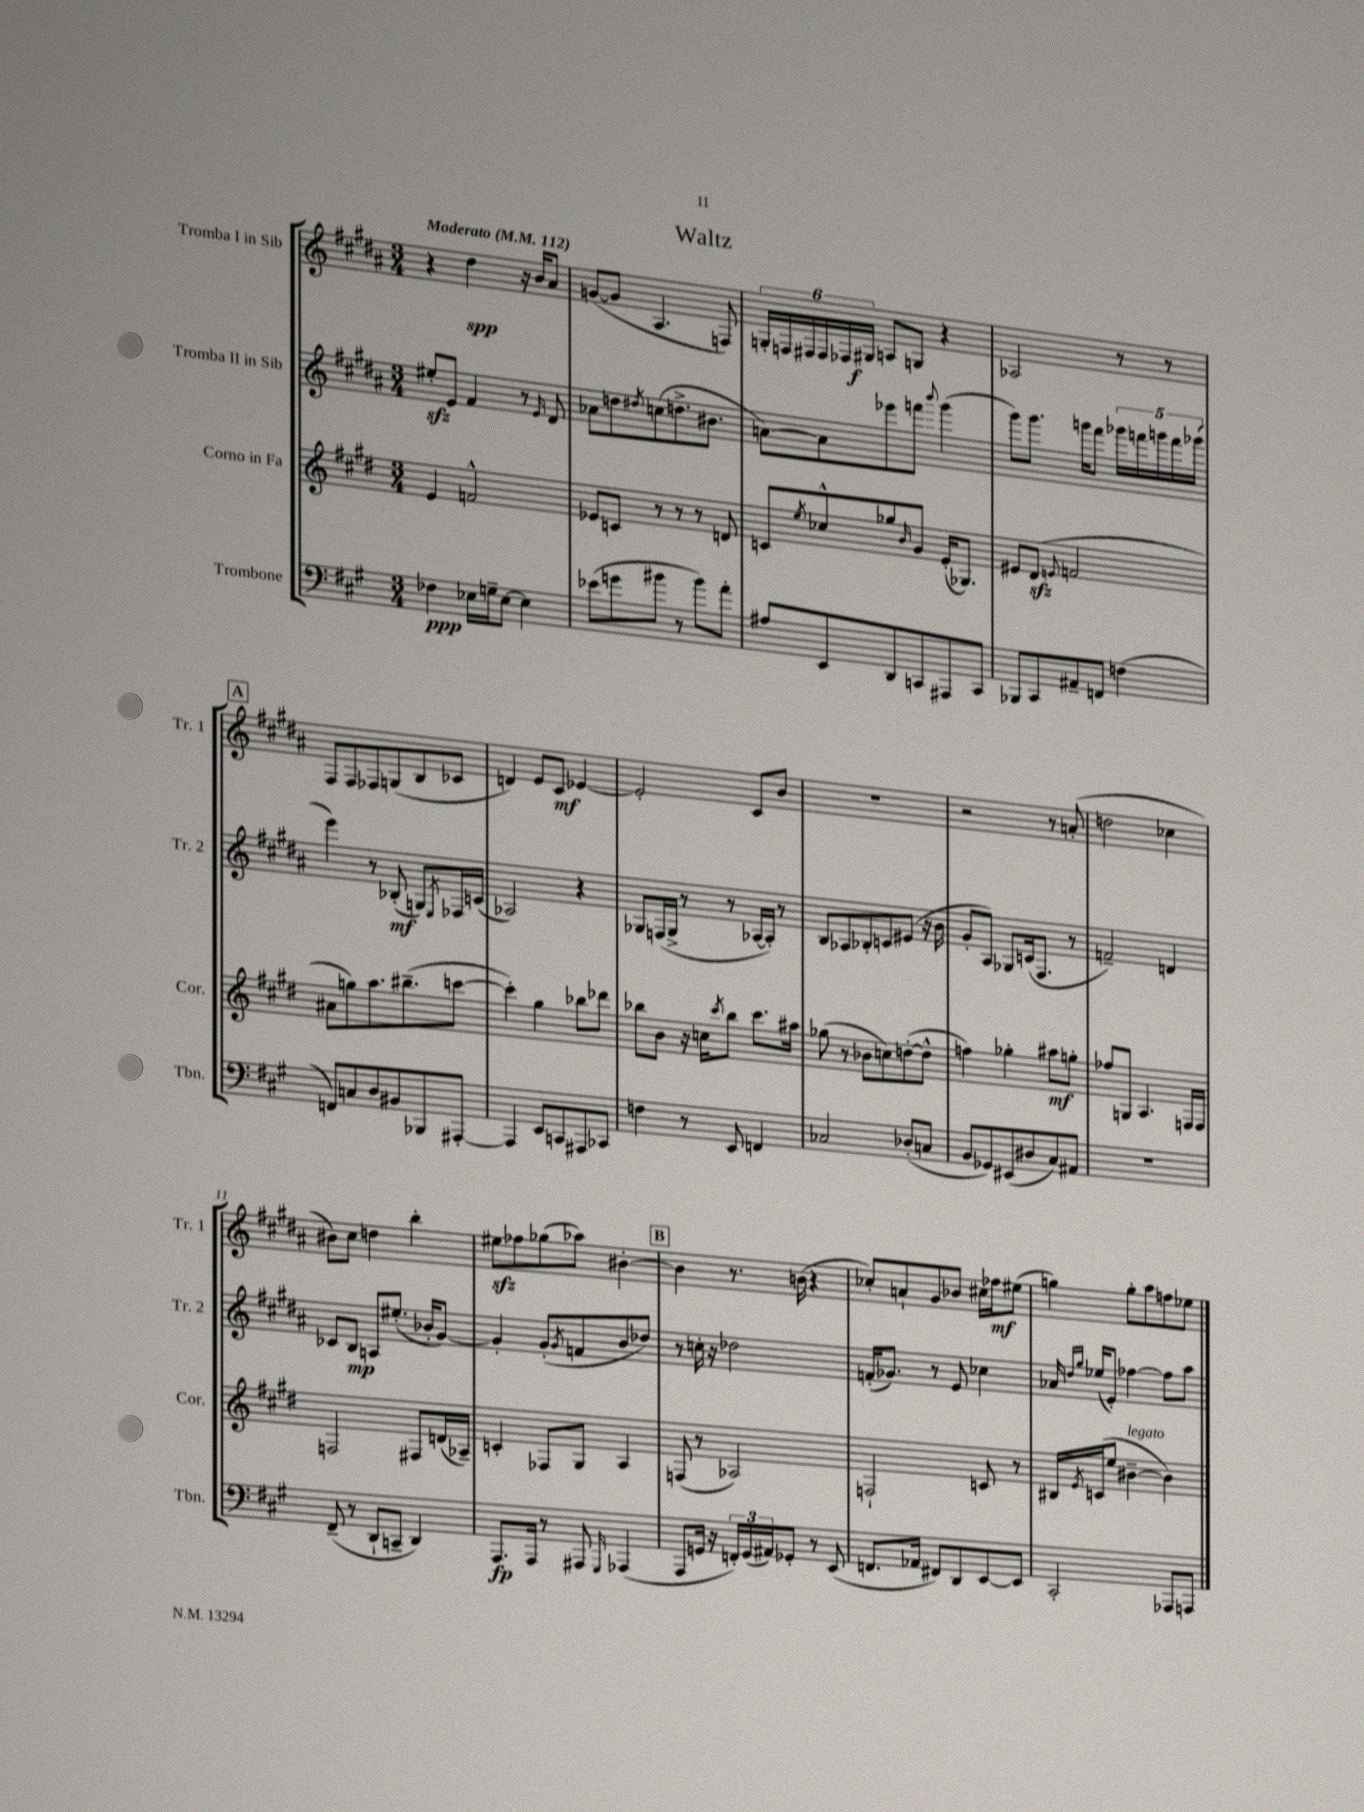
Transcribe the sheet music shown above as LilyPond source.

\header { title = "Waltz" }
<<
\new StaffGroup <<
\new Staff = "s0" \with { instrumentName = "Tromba I in Sib" shortInstrumentName = "Tr. 1" } {
    \clef treble \key b \major \numericTimeSignature \time 3/4 \tempo "Moderato" 4 = 112
    r4 dis''4\spp r16 b'16 ais'8 |
    g'8~( g'8 ais4. f8) |
    \tuplet 6/4 { g16-. f16 fis16 fis16 fes16 gis16\f } a8 g8 r4 |
    aes2 r8 r8 |
    \mark \markup { \box "A" } fis8 fis8 fes8 g8( b8 ces'8 |
    d'4) e'8 cis'8\mf ees'4~ |
    ees'2-. cis'8 b'8 |
    R2. |
    r2 r8 a'8-.( |
    d''2 ces''4 |
    bis'8) cis''8 d''4 b''4-. |
    eis''8\sfz fes''8 ges''8( aes''8) bis'4~-. |
    \mark \markup { \box "B" } bis'4 r8. b'16( r4 |
    ces''8-.) a'8-! gis'8 bes'8 cis''16 fes''16\mf eis''8( |
    g''4) g''8-. ais''8 f''8 ees''8 \bar "|." |
}
\new Staff = "s1" \with { instrumentName = "Tromba II in Sib" shortInstrumentName = "Tr. 2" } {
    \clef treble \key b \major \numericTimeSignature \time 3/4
    eis''8-.\sfz e'8 fis'4 r8 \grace { e'16 } dis'8 |
    aes'8 d''8 \acciaccatura { dis''8 } c''8( d''8.-> bis'8. |
    a'8~) a'8 ees'''8 f'''8 \appoggiatura { b'''8 } gis'''4( |
    gis'''8) gis'''8. g'''16 fis'''8 \tuplet 5/4 { ges'''16 f'''16 g'''16 f'''16 ges'''16( } |
    \mark \markup { \box "A" } e'''4) r8 bes8-.\mf( g8) \acciaccatura { e8 } fes16 c'16( |
    aes2) r4 |
    ges8 f16( ges16-> r8 r8 aes16~ aes16-.) r8 |
    b8 aes8 bes8-. c'8 eis'8( r16 b'16 |
    gis'8-. ais8) ges8 c'16( fis8. r8 |
    f'2--) d'4 |
    ces'8 b8\mp a8 eis''8.-.( bes'16-. gis'8~) |
    gis'4-. gis'8-.( \acciaccatura { gis'8 } f'8 b'8 des''8) |
    \mark \markup { \box "B" } r8 c''16-. r16 des''2 |
    f'16-.( ges'8.) r8 e'8 ces''4 |
    aes'16 \grace { dis''16 gis''16 } ees''16( e'8-.) fes''4~ fes''8 ais''8 \bar "|." |
}
\new Staff = "s2" \with { instrumentName = "Corno in Fa" shortInstrumentName = "Cor." } {
    \clef treble \key e \major \numericTimeSignature \time 3/4
    e'4 f'2-^ |
    ees'8 c'8 r8 r8 r8 d'8 |
    c'8 \acciaccatura { e''8 } ces''8-^ ges''8 \grace { b'16 } gis'8 e'16-.( ges8.) |
    eis'8 dis'8\sfz( \appoggiatura { e'8 } f'2 |
    \mark \markup { \box "A" } ais'8 g''8) a''8. bis''8.--( c'''8~ |
    c'''4-.) gis''4 bes''8 des'''8 |
    bes''8 b'8 r16 c''16 \acciaccatura { cis'''8 } bes''8 cis'''8. ais''16 |
    ges''8( r8 bes'8 c''8) d''8~-.( d''8-^ |
    f''4) ges''4-. ais''8\mf g''8-. |
    fes''8 g8 a4. f16 f16 |
    f2 fis8 d'16( aes16--) |
    c'4-. fes8 gis8 a4 |
    \mark \markup { \box "B" } f8( r8 aes2) |
    f2-! c'8 r8 |
    bis16 \acciaccatura { e'8 } c'16( e''8 bis'4~--^\markup { \italic "legato" } bis'4) \bar "|." |
}
\new Staff = "s3" \with { instrumentName = "Trombone" shortInstrumentName = "Tbn." } {
    \clef bass \key a \major \numericTimeSignature \time 3/4
    fes4\ppp ees16 g16-- ees8~ ees4 |
    ees'8( g'8 bis'8 r8 bis'8) a'8-. |
    ais8 e,8 d,8 c,8 ais,,8 c,8 |
    bes,,8 cis,8 ais,8-- f,8 f4( |
    \mark \markup { \box "A" } f,8) c8 d8 bis,8 bes,,8 ais,,8~-. |
    ais,,4 e,8 c,8 ais,,8 ces,8 |
    f4 r8 e,8 f,4 |
    ces2 des8-.( c8 |
    b,8 ges,8) eis,8( dis8 cis8) ais,8 |
    R2. |
    fis,8--( r8 d,8-! c,8-- d,4) |
    a,,8.\fp a,,16 r8 ais,,8 \grace { gis,,16 } aes,,4( |
    \mark \markup { \box "B" } a,,8 g,16 r16 \tuplet 3/2 { f,16-.) g,16( ais,16) } ges,8-. r8 e,8( |
    f,8. aes,16 fis,8) d,8 e,8~ e,8 |
    cis,2-. aes,,8 a,,8 \bar "|." |
}
>>
>>
